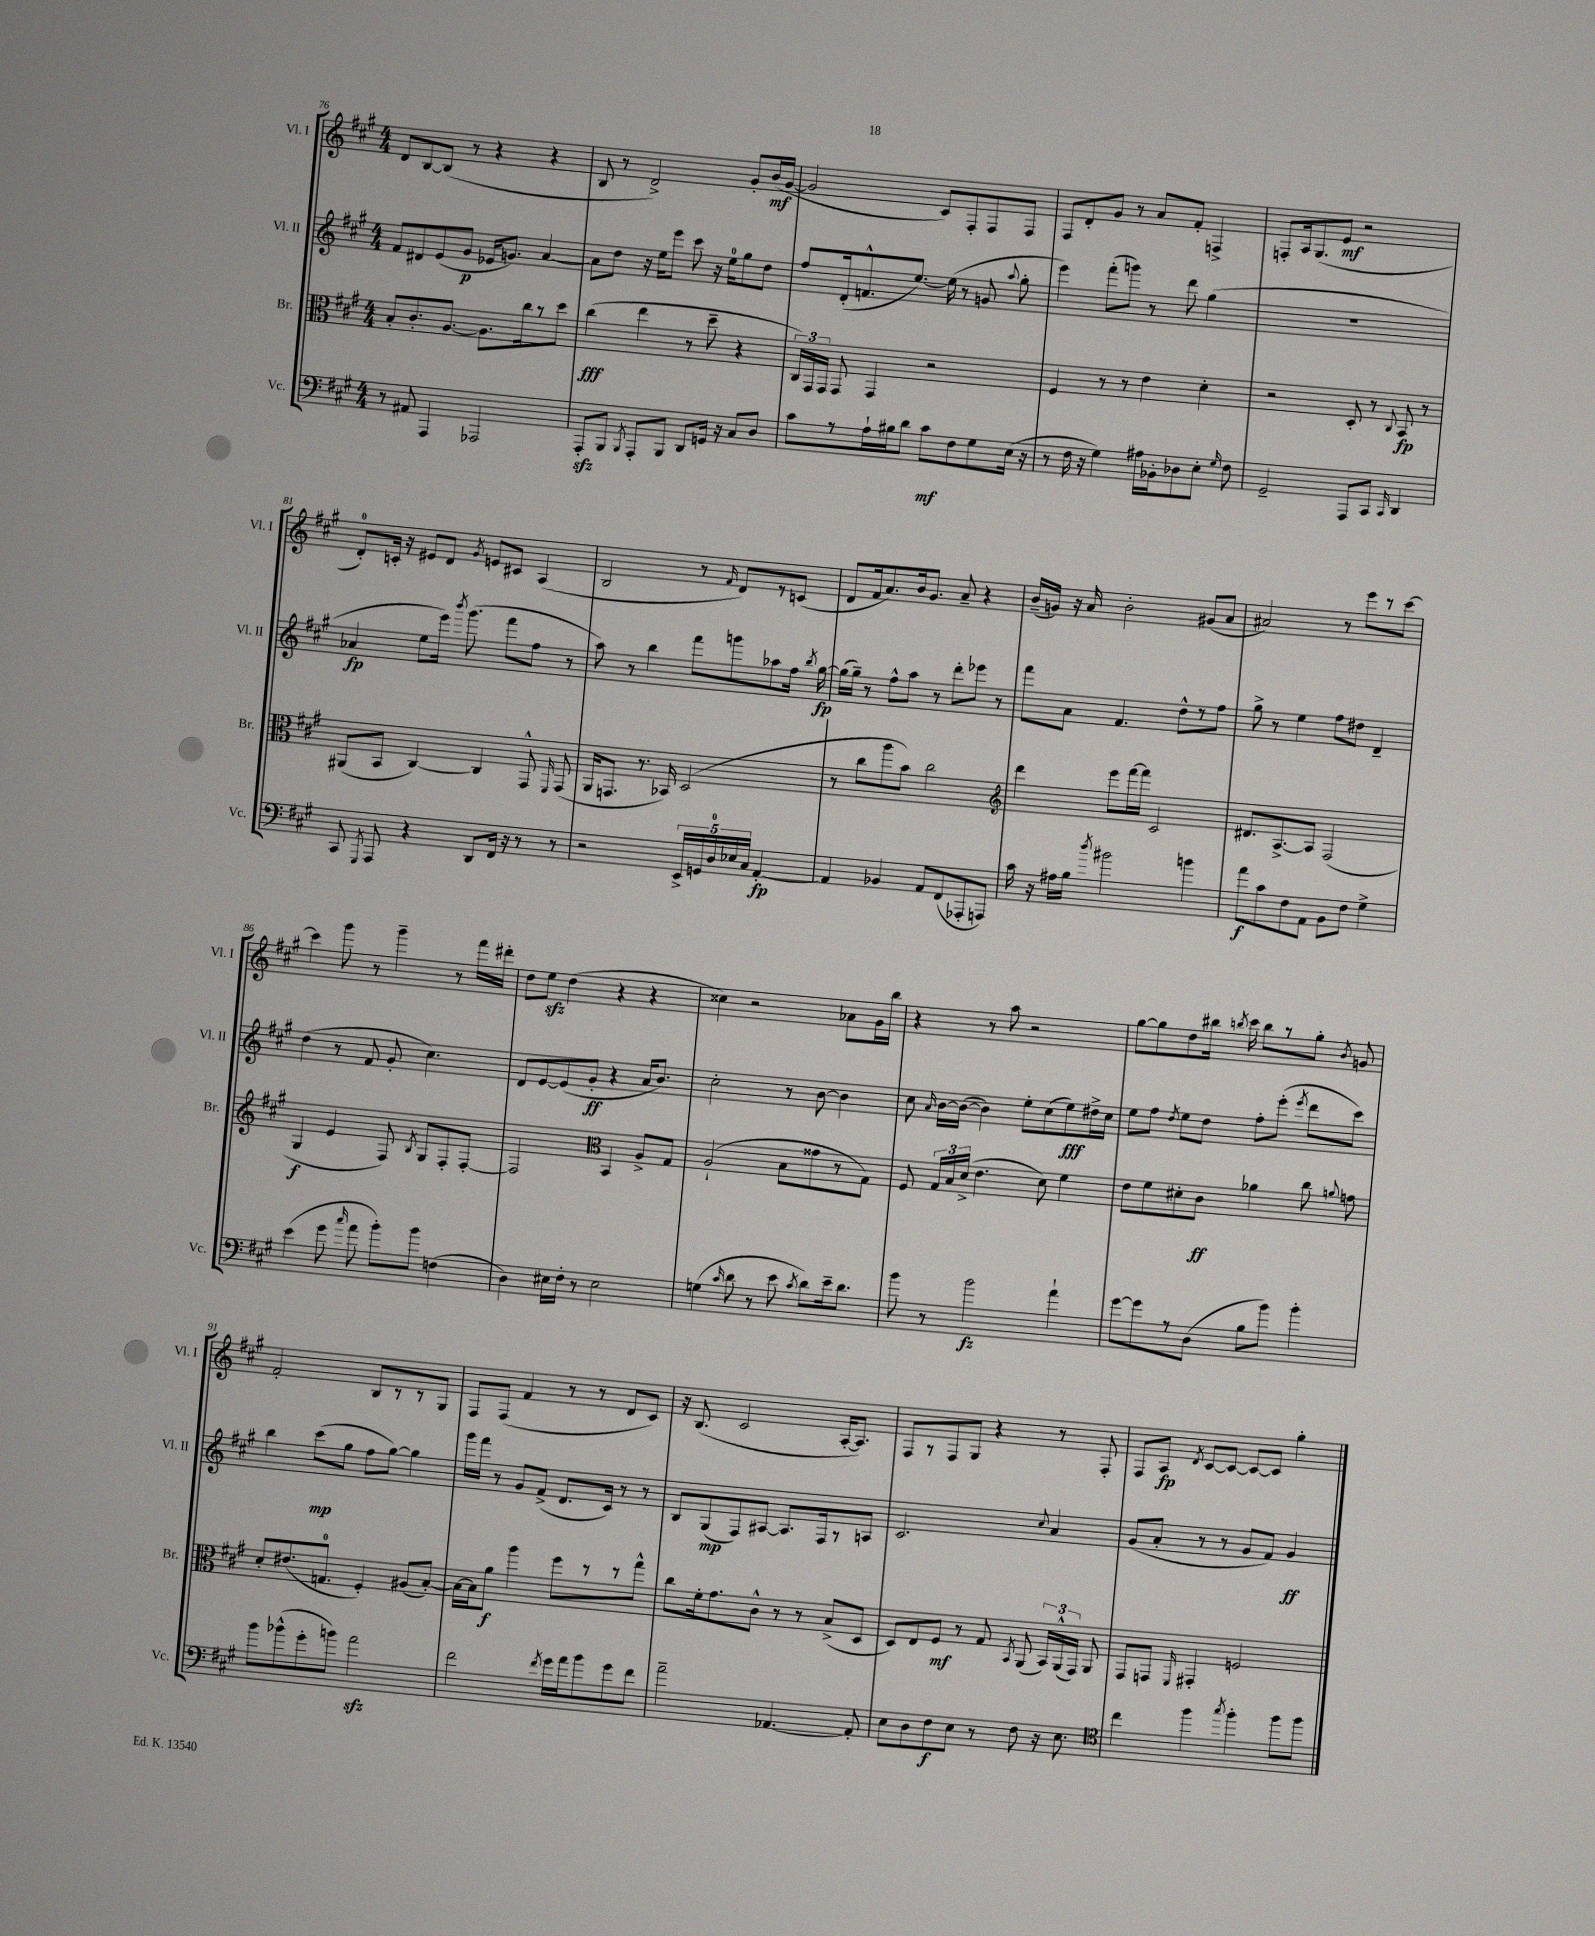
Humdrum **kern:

**kern	**kern	**kern	**kern
*staff4	*staff3	*staff2	*staff1
*clefF4	*clefC3	*clefG2	*clefG2
*k[f#c#g#]	*k[f#c#g#]	*k[f#c#g#]	*k[f#c#g#]
*M4/4	*M4/4	*M4/4	*M4/4
8r	8B'	8f#	8d
8AA#	8.c#'	8d#	[8B
4AAA	.	(8e	(8B]
.	[8.A	.	.
.	.	8g#	8r
2AAA-	8.A]	16e-	4r
.	.	8.g)	.
.	16cc#	.	.
.	8r	[4a	4r
.	8dd	.	.
=	=	=	=
8AAA'	(4cc#	8a]	8B
8BBB	.	8dd	8r
8qBBB	.	.	.
8AAA'	4ee	16r	2d^)
.	.	16ee	.
8BBB	.	8eee	.
8DD	8r	8ccc#	.
16GG	8dd~	16r	.
16r	.	16ee	.
8C#	4r	8gg#	8g#'
8D	.	8dd	(16b
.	.	.	[16g#
=	=	=	=
8c#	24C#)	8ff#	2g#]
.	24GG#	.	.
.	24GG#	.	.
8r	8GG#	(16d'	.
.	.	8.f^^	.
16A`	4GG#	.	.
16B#	.	.	.
8d	.	[8.ee)	.
8c#	2r	.	8c#)
.	.	(16ee]	.
8F#	.	8r	8F#'
8G#	.	8g	8F#
.	.	8qqaa	.
(16E	.	8gg#'	8F#
16r	.	.	.
=	=	=	=
8r	4F#	4eee)	8F#
16F#	.	.	8d'
16r	.	.	.
4G#)	8r	(8fff#'	8g#
.	8r	8ggg)	8r
16A#	4e	8r	8a
16BB-'	.	.	.
8D-	.	8ddd	8f#'
8E'	4d'	(4gg#	4F^
16qqG#	.	.	.
8F#	.	.	.
=	=	=	=
2GG#~	2r	1r	8F'
.	.	.	16A
.	.	.	(8.G#
.	.	.	8e
8AAA	8D'	.	2r
8CC#	8r	.	.
16qqCC#	8qqC#	.	.
4DD	8BB	.	.
.	8r	.	.
=	=	=	=
8CC#	(8AA#	4a-	8d')
8qGGG#	.	.	.
8AAA	8BB	.	16c'
.	.	.	16r
4r	[4C#)	8ee	8e#
.	.	16eee)	8d
.	.	8qbbb	.
.	.	(8.ggg#	.
.	.	.	8qg#
8DD	4C#]	.	8e
16FF#	.	8fff#	8c#
16r	.	.	.
8r	8GG#^^	8ff#	(4A
.	16qqFF#	.	.
8r	(8GG#	8r	.
=	=	=	=
2r	16AA	8aa)	2B
.	8.GG	.	.
.	.	8r	.
.	8.r	4bb	.
.	16BB-)	.	.
20EE^	(2D	8fff#	8r
20GG	.	.	.
20D	.	.	.
.	.	.	16qqf#
.	.	8ggg	8d)
20E-	.	.	.
20C#	.	.	.
[4AA'	.	8aa-	8r
.	.	16ff#	(8c
.	.	8qbb	.
.	.	[16gg#	.
=	=	=	=
4AA]	8r	(16gg#]	8d
.	.	16gg#~)	.
.	8cc#	8r	16f#
.	.	.	8.a)
4BB-	8aa	8ff#^^	.
.	8b)	8aa	16b
.	.	.	8.g#
8AA	2cc#	8r	.
(8FF#	.	8ddd'	8a~
8AAA-'	.	8eee-	4r
8AAA)	.	8r	.
=	=	=	=
*	*clefG2	*	*
16c#	4ddd	8fff#	(16b~
16r	.	.	16g)
16A#	.	8a	16r
16B	.	.	16a
8qdd	.	.	.
2b#	8eee	4.f#	2b'
.	[16fff#	.	.
.	16fff#]	.	.
.	2c#	.	.
.	.	8dd^^	.
4b	.	8r	(8g#
.	.	8ff#	8a
=	=	=	=
8a	8.d#	8gg#^	2a#)
8c#	.	8r	.
.	[8.A^	.	.
8F#	.	4ee	.
8AA	8A]	.	.
8BB	(2F#	8ff#	8r
8F#	.	8dd#	8eee
4G#^	.	4d~	8r
.	.	.	[8ccc#
=	=	=	=
(4e	4G#	(4dd	4ccc#]
8g#	4e	8r	8ggg#
16qqcc#	.	.	.
8a	.	8f#	8r
8b')	8F#)	8g#'	4ggg#~
.	8qB	.	.
8b	8G#	4.cc#)	.
(4F	8F#'	.	8r
.	[8F#'	.	16fff#
.	.	.	16ddd#'
=	=	=	=
4D)	2F#]	8d	8dd
.	.	[8e	8ee
16E#	.	(8e]	(4dd
16F#'	.	.	.
8r	.	8g#'	.
*	*clefC3	*	*
2E#	4BB	4r	4r
.	8A^	16a	4r
.	.	8.b)	.
.	8G#	.	.
=	=	=	=
(4G	(2A`	2cc#'	4cc##)
16qqc#	.	.	.
8d	.	.	2r
8r	.	.	.
8e	8B	8r	.
8qc#	.	.	.
8d)	8g##	[8b	.
16e~	8r	4b]	8a-
8.d	.	.	.
.	8G#)	.	16g#
.	.	.	16bb
=	=	=	=
8b	8F#	8cc#	4r
.	.	16qqa	.
8r	24G#	[16b	.
.	24B	.	.
.	.	(16b_	.
.	(24d^	.	.
2b	4.e	4b])	8r
.	.	.	8aa
.	.	8ee'	2r
.	8d)	(8cc#	.
4a`	4f#	8ee)	.
.	.	16dd#^	.
.	.	16cc#	.
=	=	=	=
[8g#	8e	8ee	[8gg#
8g#]	8f#	8ff#	8gg#]
.	.	8qdd	.
8r	8d#'	8ee	8dd
(8D	8c#	8dd	16bb#
.	.	.	8qbb
.	.	.	16ccc#
8B	4a-	8ff#'	8bb
8b)	.	(8eee'	8r
.	.	8qeee	.
4b'	8cc#	8ddd	8gg#'
.	8qqa	.	8qb
.	8g	8ccc#)	8g
=	=	=	=
8b	8d'	4bb	2f#'
(8b-^^	(8.e#	.	.
8g#'	.	(8ccc#	.
.	8.G	.	.
8b)	.	8gg#	.
2a	4F#')	8ff#	8B
.	.	[8gg#)	8r
.	(8A#	4gg#]	8r
.	[8B')	.	8G#
=	=	=	=
2f#	16B_	16ggg#	8F#
.	16B]	16fff#	.
.	8a	8r	(8F#
.	4aa	8g#	4f#
.	.	(8f#^	.
8qf#	.	.	.
16g#	8ff#	8.d	8r
16a	.	.	.
8b	8r	.	8r
.	.	16c#)	.
8g#	8r	8r	8d
8f#	8gg#^^	8r	8c#)
=	=	=	=
2a~	8cc#	8B	16r
.	.	.	(8.B
.	16f#'	(8G#	.
.	8.g#	.	.
.	.	8F#)	2c#
.	8c#^^	[8A#	.
[4.AA-	8r	8.A#]	.
.	8r	.	.
.	.	16F#	.
.	(8B^	8r	[16A'
.	.	.	8.A])
8AA-']	8D	8A	.
=	=	=	=
8E	8D)	2.c#	8F#
8D	8E	.	8r
8F#	8F#	.	8F#
8E	8r	.	8G#
8r	8G#	.	4r
.	8qBB	.	.
8F#	(8AA	.	.
.	.	8qqcc#	.
16r	24BB)	4a	8r
.	(24AA^^	.	.
8.E	.	.	.
.	24GG#)	.	.
.	8AA	.	8F#'
=	=	=	=
*clefC4	*	*	*
4cc#	8GG#	(8g#	8F#
.	8GG	8a'	8A
.	16qqFF#	.	8qd
4ff#	4GG#'	8r	[8c#
.	.	8r	8c#_
8qgg#	.	.	.
4ff#'	2F	8g#	8c#_
.	.	8f#)	8c#]
8ff#	.	4g#	4gg#'
8ff#	.	.	.
==	==	==	==
*-	*-	*-	*-
